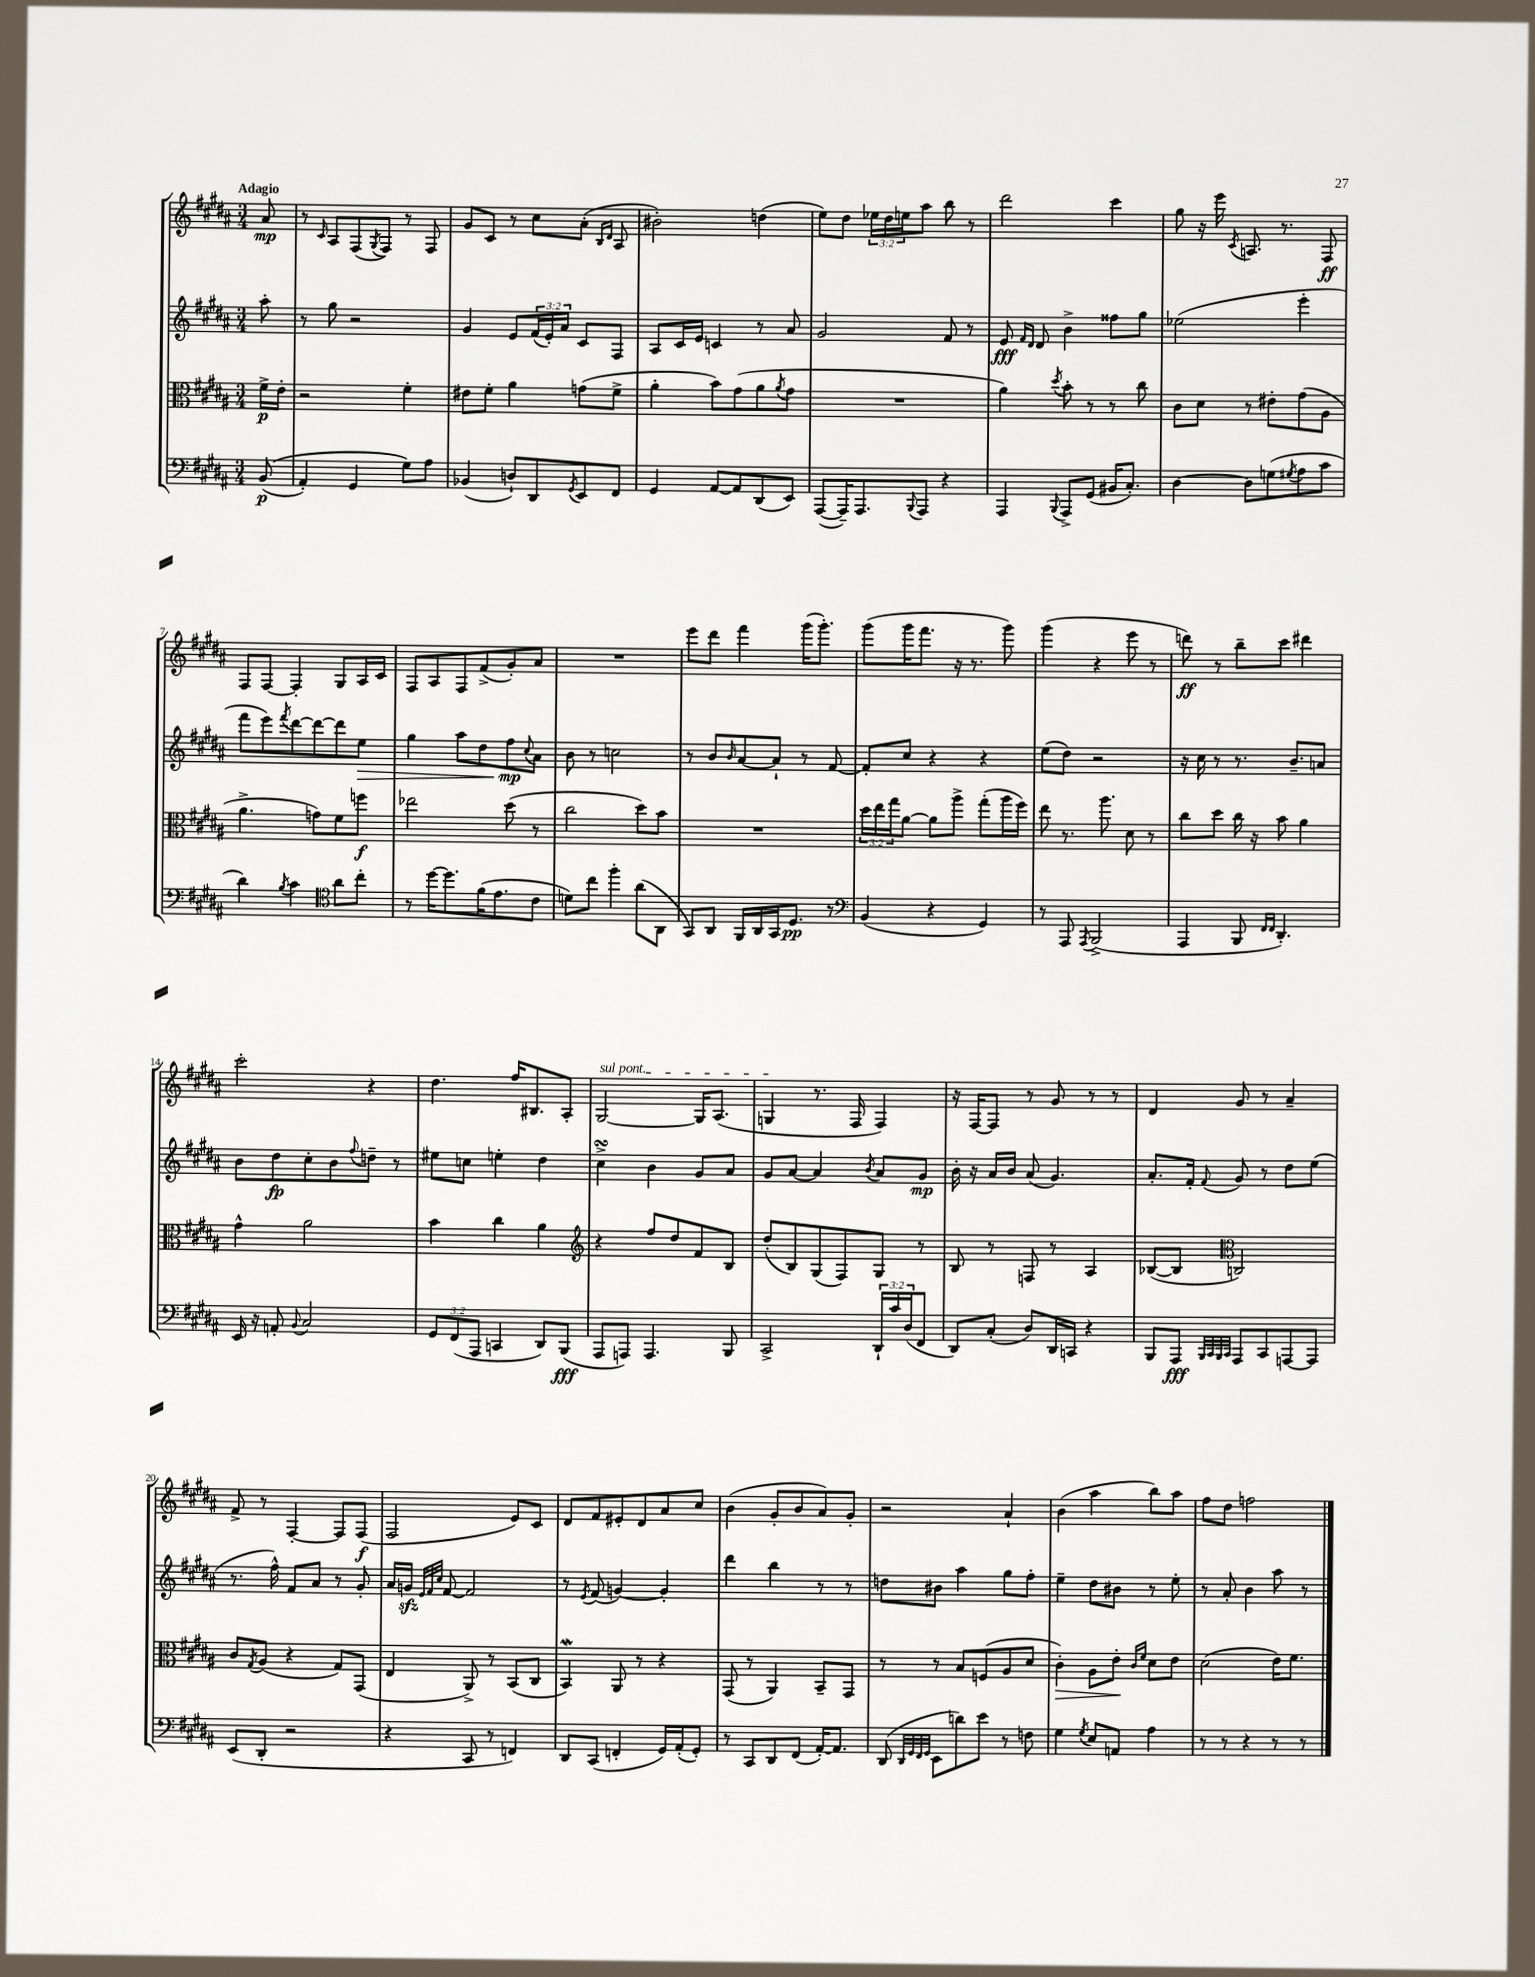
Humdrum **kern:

**kern	**kern	**kern	**kern
*staff4	*staff3	*staff2	*staff1
*clefF4	*clefC3	*clefG2	*clefG2
*k[f#c#g#d#a#]	*k[f#c#g#d#a#]	*k[f#c#g#d#a#]	*k[f#c#g#d#a#]
*M3/4	*M3/4	*M3/4	*M3/4
&((8BB	16f#^	8aa#'	8a#
.	16e'	.	.
=	=	=	=
4AA#')	2r	8r	8r
.	.	.	16qqc#
.	.	8gg#	8A#
4GG#	.	2r	(8F#
.	.	.	8qG#
.	.	.	8F#)
8G#&)	4f#'	.	8r
8A#	.	.	8F#
=	=	=	=
(4BB-	8e#	4g#	8g#
.	8f#'	.	8c#
8D`)	4a#	8e	8r
8DD#	.	(24f#	8cc#
.	.	24e')	.
.	.	24a#	.
8qGG#	.	.	.
8EE	(8g	8c#	(8a#'
.	.	.	16qqB
.	.	.	16qqd#
8FF#	8f#^	8F#	8A#
=	=	=	=
4GG#	4a#'	8A#	2b#')
.	.	16c#	.
.	.	16e	.
[8AA#	8b)	4c	.
8AA#]	(8g#	.	.
(8DD#	8a#	8r	(4dd
.	8qa#	.	.
8EE)	8g#	8a#	.
=	=	=	=
([8AAA#	2.r	2g#	8ee)
16AAA#~])	.	.	8dd#
8.AAA#	.	.	.
.	.	.	24ee-
.	.	.	24dd#
.	.	.	24ee
8qqBBB	.	.	.
8AAA#	.	.	8aa#
4r	.	8f#	8bb
.	.	8r	8r
=	=	=	=
4AAA#	4a#)	8e	2ddd#
.	.	16qqf#	.
.	.	16qqd#	.
.	.	8d#	.
8qqBBB	8qdd#	.	.
8AAA#^	8b'	4b^	.
(8GG#	8r	.	.
16BB#	8r	8ff##	4ccc#
8.C#')	.	.	.
.	8cc#	8gg#	.
=	=	=	=
[4D#	8c#	(2ee-	8gg#
.	8d#	.	16r
.	.	.	16eee
.	.	.	8qc#
8D#]	8r	.	8.A
(8G	8e#'	.	.
.	.	.	8.r
8qG#	.	.	.
8A#	(8g#	4eee'	.
8c#	8A#	.	8F#
=	=	=	=
4d#)	4.a#^	8fff#	8F#
.	.	8eee)	[8F#
8qB	.	8qfff#	.
4c#	.	[8ddd#	4F#']
.	8g)	8ddd#_	.
*clefC4	*	*	*
8a#	8f#	8ddd#]	8G#
8cc#'	8ff	8ee	16A#
.	.	.	16c#
=	=	=	=
8r	2ee-	4gg#	8F#
[16dd#	.	.	8A#
8.dd#]	.	.	.
.	.	8aa#	8F#
(16f#	.	8dd#	(8f#^
8.e	.	.	.
.	(8dd#	8ff#	8g#')
.	.	8qqcc#	.
8c#	8r	8a#	8a#
=	=	=	=
8d)	2cc#	8b	2.r
8cc#	.	8r	.
4ff#'	.	2cc	.
(8a#	8dd#)	.	.
8AA#	8b	.	.
=	=	=	=
8GG#)	2.r	8r	8eee
8AA#	.	8b	8ddd#
.	.	16qqb	.
16FF#	.	[8a#	4fff#
16AA#	.	.	.
16GG#	.	8a#`]	.
8.D#	.	.	.
.	.	8r	(16ggg#
.	.	.	8.ggg#')
8r	.	[8f#	.
=	=	=	=
*clefF4	*	*	*
(4BB	24dd#	8f#']	(8ggg#
.	24ee	.	.
.	24gg#	.	.
.	[8a#	8cc#	16ggg#
.	.	.	8.fff#
4r	8a#]	4r	.
.	8aa#^	.	16r
.	.	.	8.r
4GG#)	(8gg#'	4r	.
.	16aa#	.	8ggg#)
.	16ff#)	.	.
=	=	=	=
8r	8ee	(8ee	(4ggg#
8AAA#	8.r	8dd#)	.
8qAAA#	.	.	.
(2BBB^	.	2r	4r
.	8.aa#	.	.
.	8d#	.	8eee
.	8r	.	8r
=	=	=	=
4AAA#	8cc#	16r	8ddd)
.	.	16cc#	.
.	8dd#	8r	8r
8BBB	16cc#	8.r	8bb~
.	16r	.	.
16qqFF#	.	.	.
16qqFF#	.	.	.
4.DD#')	8b	.	8ccc#
.	.	8.b~	.
.	4a#	.	4ddd#
.	.	8a	.
=	=	=	=
16EE	4g#^^	8b	2ccc#'
16r	.	.	.
8AA'	.	8dd#	.
8qqBB	.	.	.
2C#	2a#	8cc#'	.
.	.	8b	.
.	.	8qqff#	.
.	.	8dd~	4r
.	.	8r	.
=	=	=	=
12GG#	4b	8ee#	4.dd#
(12FF#	.	.	.
.	.	8cc	.
12AAA#	.	.	.
4CC	4cc#	4ee'	.
.	.	.	16ff#
.	.	.	8.B#
8DD#)	4a#	4dd#	.
(8BBB	.	.	8A#'
=	=	=	=
*	*clefG2	*	*
8AAA#	4r	4cc#^	[2G#
8AAA)	.	.	.
4.AAA	8ff#	4b	.
.	8dd#	.	.
.	8f#	8g#	16G#]
.	.	.	(8.A#
8BBB	8B	8a#	.
=	=	=	=
2CC#^	(8dd#'	8g#	4G
.	8B)	[8a#	.
.	(8G#	4a#]	8.r
.	8F#)	.	.
.	.	.	16F#
.	.	8qb	.
24DD#`	8G#	8a#	4F#)
24c#	.	.	.
(24D#	.	.	.
8FF#	8r	8g#	.
=	=	=	=
8DD#)	8B	16b'	16r
.	.	16r	[16F#
(8C#'	8r	16a#	8F#]
.	.	16b	.
8D#)	8F	(8a#	8r
16DD#	8r	4.g#)	8g#
16CC	.	.	.
4r	4A#	.	8r
.	.	.	8r
=	=	=	=
8BBB	([8B-	8.a#'	4d#
8AAA#	8B-]	.	.
.	.	16f#'	.
*	*clefC3	*	*
32qqBBB	.	.	.
32qqCC#	.	.	.
32qqBBB	.	.	.
32qqCC#	.	8qqf#	.
8AAA#	2C)	8g#	8g#
8CC#	.	8r	8r
[8AAA	.	8dd#	4a#~
8AAA]	.	(8ee	.
=	=	=	=
(8EE	8c#	8.r	8f#^
.	8qG#	.	.
8DD#'	(8A#	.	8r
.	.	16ff#^^)	.
2r	4r	8f#	[4F#'
.	.	8a#	.
.	8G#)	8r	8F#]
.	(8GG#	8g#'	(8F#
=	=	=	=
4r	4E	16a#	2F#
.	.	16g	.
.	.	32qqe	.
.	.	32qqf#	.
.	.	32qqcc#	.
.	.	[8f#	.
8CC#	8AA#^)	2f#]	.
8r	8r	.	.
4FF)	(8BB	.	8e)
.	8C#	.	8c#
=	=	=	=
8DD#	4BB)	8r	8d#
.	.	8qe	.
(8CC#	.	(8f#	8f#
4FF'	8AA#	[4g)	8e#'
.	8r	.	8d#
16GG#)	4r	4g']	8a#
(16AA#'	.	.	.
8GG#')	.	.	8cc#
=	=	=	=
8r	(8GG#	4ddd#	(4b
8CC#	8r	.	.
8DD#	4AA#)	4bb	8g#'
(8FF#	.	.	8b
[16AA#')	8BB~	8r	8a#)
8.AA#]	.	.	.
.	8GG#	8r	8g#'
=	=	=	=
(8DD#	8r	8dd	2r
32qqDD#	.	.	.
32qqGG#	.	.	.
32qqFF#	.	.	.
32qqGG#	.	.	.
8EE	8r	8b#	.
8d)	8B	4aa#	.
8e	(8F	.	.
8r	8A#	8gg#	4a#`
8F	8d#	8ff#'	.
=	=	=	=
4G#	4c#')	4ee~	(4b
8qG#	.	.	.
8E	8A#	8dd#	4aa#
8AA	8e'	8b#	.
.	16qqc#	.	.
.	16qqf#	.	.
4A#	8d#	8r	8bb)
.	8e	8ee'	8aa#
=	=	=	=
8r	(2d#	8r	8ff#
8r	.	8a#'	8dd#
4r	.	4b	2ff
8r	16e)	8aa#	.
.	8.f#	.	.
8r	.	8r	.
==	==	==	==
*-	*-	*-	*-
